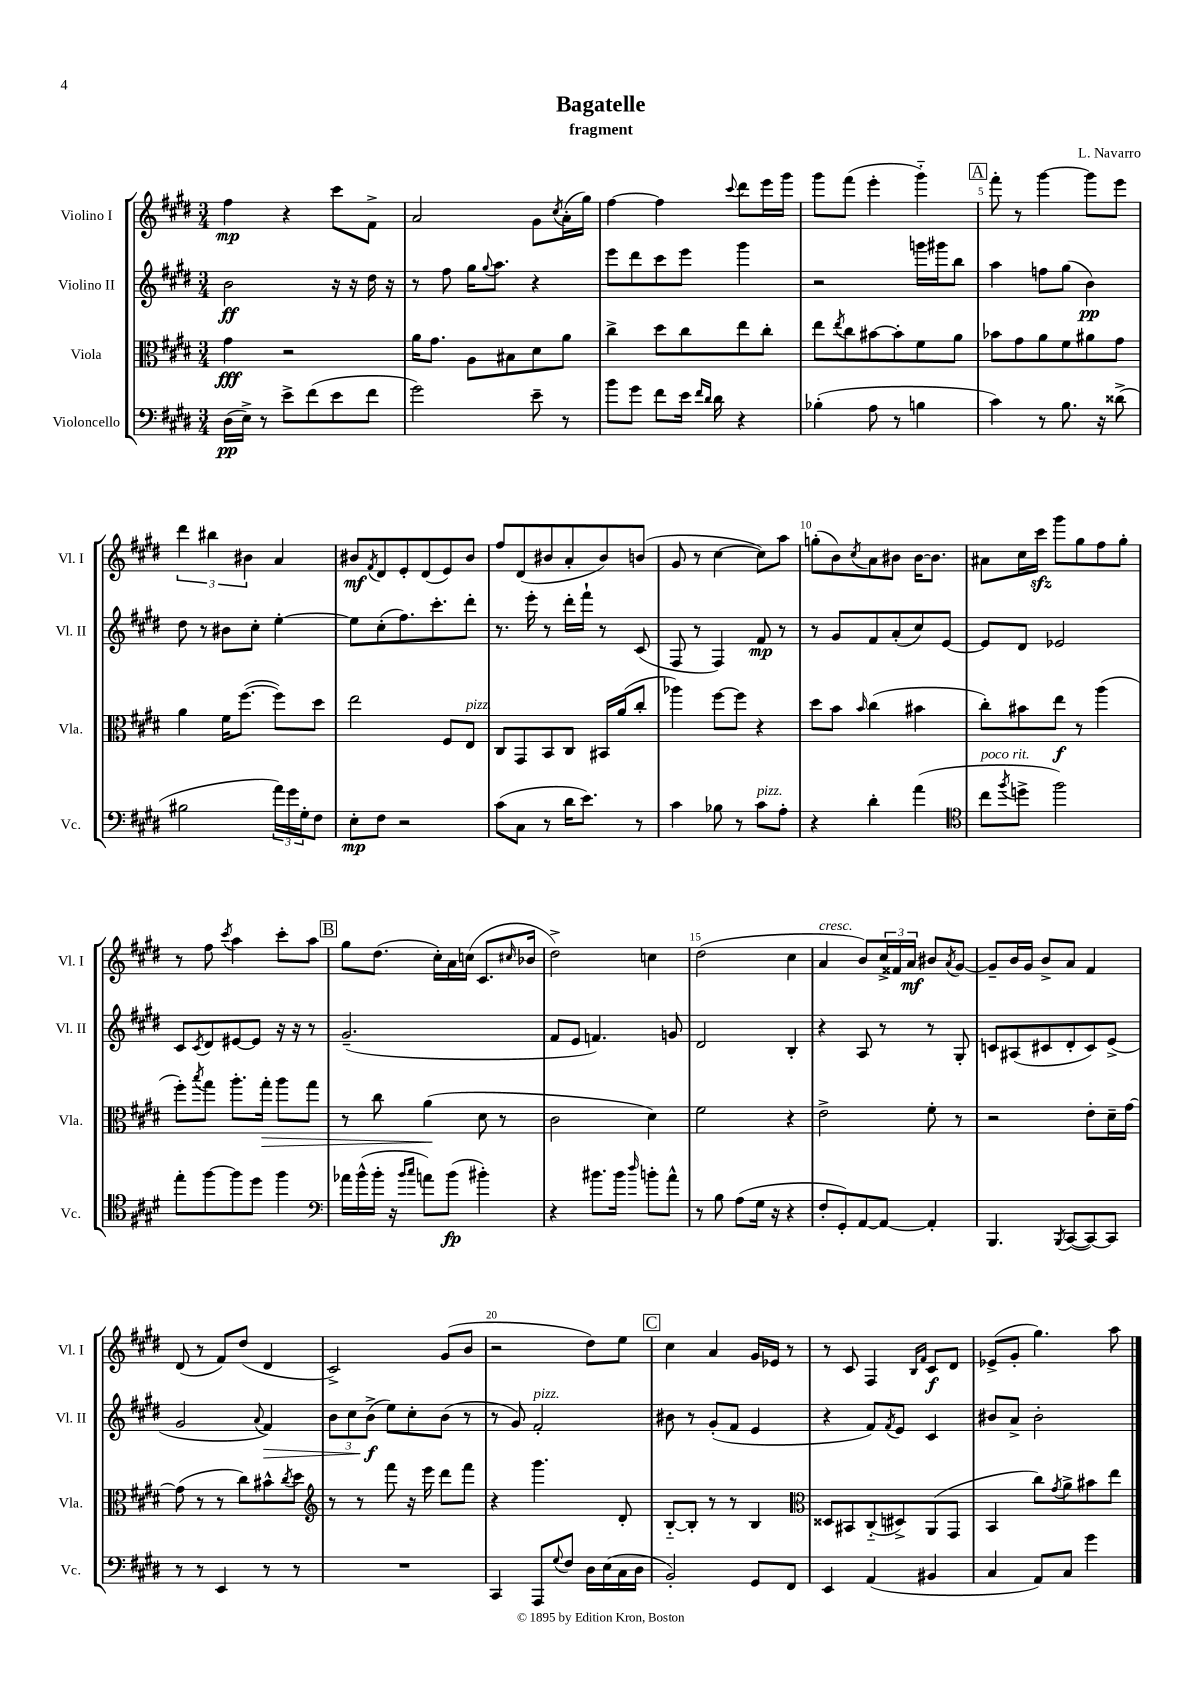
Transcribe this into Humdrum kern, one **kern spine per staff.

**kern	**kern	**kern	**kern
*staff4	*staff3	*staff2	*staff1
*clefF4	*clefC3	*clefG2	*clefG2
*k[f#c#g#d#]	*k[f#c#g#d#]	*k[f#c#g#d#]	*k[f#c#g#d#]
*M3/4	*M3/4	*M3/4	*M3/4
(16D#	4g#	2b	4ff#
16E^)	.	.	.
8r	.	.	.
8e^	2r	.	4r
(8f#	.	.	.
8e	.	16r	8ccc#
.	.	16r	.
8f#	.	16dd#	8f#^
.	.	16r	.
=	=	=	=
2g#)	16a	8r	2a
.	8.g#	.	.
.	.	8ff#	.
.	8A	16gg#	.
.	.	8qqgg#	.
.	.	8.aa	.
.	8B#	.	.
8e~	8d#	4r	8g#
.	.	.	8qcc#
8r	8a	.	(16a'
.	.	.	16gg#)
=	=	=	=
8b	4cc#^	8eee	[4ff#
8g#	.	8ddd#	.
8f#	8dd#	8ccc#	4ff#]
16e	8cc#	8eee	.
16qqf#	.	.	.
16qqd#	.	.	.
16d#	.	.	.
.	.	.	8qqccc#
4r	8ee	4ggg#	8ddd#
.	8cc#'	.	16eee
.	.	.	16ggg#
=	=	=	=
(4B-'	8ee	2r	8ggg#
.	8qee	.	.
.	8cc#	.	(8fff#
8A	[8b#	.	4eee'
8r	8b#']	.	.
4B	8f#	16ggg	4ggg#'~)
.	.	16ggg#	.
.	8a	8bb	.
=	=	=	=
4c#)	8b-	4aa	8fff#'
.	8g#	.	8r
8r	8a	8ff	[4ggg#
8.B	8f#	(8gg#	.
.	8a#	4b)	8ggg#]
16r	.	.	.
(8d##^	8g#	.	8eee
=	=	=	=
2B#	4a	8dd#	6ddd#
.	.	8r	.
.	.	.	6bb#
.	16f#	8b#	.
.	([8.ff#	.	.
.	.	.	6b#
.	.	8cc#'	.
24a)	8ff#])	[4ee'	4a
24g#	.	.	.
24G#'	.	.	.
8F#	8dd#	.	.
=	=	=	=
8E'	2ee	8ee]	8b#
.	.	.	8qf#
8F#	.	(8cc#'	8d#
2r	.	8.ff#)	8e'
.	.	.	(8d#
.	.	8.ccc#'	.
.	8F#	.	8e)
.	8E	8ddd#'	8b#
=	=	=	=
(8c#	8C#	8.r	8ff#
8C#	8GG#	.	(8d#
.	.	16eee'	.
8r	8BB	8r	8b#
16d#	8C#	16ddd#'	8a'
8.e)	.	16fff#`	.
.	16BB#	8r	8b#)
.	(16a	.	.
8r	8cc#'	(8c#	(8b
=	=	=	=
4c#	4aa-)	8F#	8g#
.	.	8r	8r
8B-	[8ff#	4F#)	[4cc#
8r	8ff#]	.	.
8c#	4r	8f#	8cc#])
8A'	.	8r	8aa
=	=	=	=
4r	8dd#	8r	(8gg'
.	8b	8g#	8b)
.	16qqb	.	8qcc#
4d#'	(4cc#	8f#	8a
.	.	(8a'	8b#
(4a	4b#	8cc#)	[16b#
.	.	.	8.b#]
.	.	[8e	.
=	=	=	=
*clefC4	*	*	*
8cc#	8cc#')	8e]	8a#
8qff#	.	.	.
8dd^	8b#	8d#	16cc#
.	.	.	16ccc#
2ff#)	8ee	2e-	8ggg#
.	8r	.	8gg#
.	(4aa	.	8ff#
.	.	.	8gg#'
=	=	=	=
8ee'	8ff#')	8c#	8r
.	8qbb	8qc#	.
[8ff#	8gg#	8d#	8ff#
.	.	.	8qccc#
8ff#]	8.aa'	[8e#	4aa
8dd#	.	8e#]	.
.	16gg#'	.	.
4ff#	8aa	16r	8ccc#'
.	.	16r	.
.	8gg#	8r	8aa
=	=	=	=
*clefF4	*	*	*
16a-	8r	(2.g#~	8gg#
(16b^^	.	.	.
16b'	8cc#	.	(8.dd#
16r	.	.	.
16qqb	.	.	.
16qqcc#	.	.	.
8a)	(4a	.	.
.	.	.	16cc#')
(8b	.	.	16a
.	.	.	(16cc
4b#')	8d#	.	8.c#
.	8r	.	.
.	.	.	16qqcc#
.	.	.	16b-
=	=	=	=
4r	2c#	8f#	2dd#^)
.	.	8e	.
8.b#	.	4.f)	.
16b#	.	.	.
16qqdd#	.	.	.
8b'	4d#)	.	4cc
8a^^	.	8g	.
=	=	=	=
8r	2f#	2d#	(2dd#
8B	.	.	.
(8A	.	.	.
16G#	.	.	.
16r	.	.	.
4r	4r	4B'	4cc#
=	=	=	=
8F#'	2e^	4r	4a
8GG#')	.	.	.
[8AA	.	8A	8b)
8AA_	.	8r	24cc#^
.	.	.	24f##
.	.	.	24a
4AA']	8f#'	8r	8b#
.	.	.	8qa
.	8r	8G#'	[8g#
=	=	=	=
4.BBB	2r	8c	8g#~]
.	.	(8A#	16b
.	.	.	16g#
.	.	8c#	8b^
8qBBB	.	.	.
([8CC#	.	8d#'	8a
8CC#_)	8e'	8c#)	4f#
8CC#]	16d#~	(8e^	.
.	[16g#	.	.
=	=	=	=
8r	(8g#]	2g#	(8d#
8r	8r	.	8r
4EE	8r	.	8f#)
.	8cc#)	.	(8dd#
.	.	8qqa	.
8r	8b#^^	4f#)	4d#
.	8qcc#	.	.
8r	8dd#	.	.
=	=	=	=
*	*clefG2	*	*
2.r	8r	12b	2c#^)
.	.	12cc#	.
.	8r	.	.
.	.	(12b^	.
.	8fff#	8ee)	.
.	16r	8cc#'	.
.	16eee	.	.
.	8ddd#	(8b	(8g#
.	8fff#	8r	8b
=	=	=	=
4CC#	4r	8r	2r
.	.	8g#)	.
8AAA	4.ggg#	2f#'	.
8qqG#	.	.	.
8F#	.	.	.
16D#	.	.	8dd#)
(16E	.	.	.
16C#	8d#'	.	8ee
16D#	.	.	.
=	=	=	=
2BB')	[8B'~	8b#	4cc#
.	8B']	8r	.
.	8r	(8g#'	4a
.	8r	8f#	.
8GG#	4B	4e	16g#
.	.	.	16e-
8FF#	.	.	8r
=	=	=	=
*	*clefC3	*	*
4EE	8D##	4r	8r
.	8BB#	.	8c#
(4AA	(8C#'~	8f#)	4F#
.	.	8qf#	.
.	8D#^)	8e	.
.	.	.	16qqB
.	.	.	16qqf#
4BB#	(8AA	4c#	8c#
.	8GG#	.	8d#
=	=	=	=
4C#	4BB	8b#	(8e-^
.	.	8a^	8g#'
8AA)	8cc#)	2b#'	4.gg#)
.	8qg#	.	.
8C#	8a^	.	.
4g#	8b#	.	.
.	8ee	.	8aa
==	==	==	==
*-	*-	*-	*-
